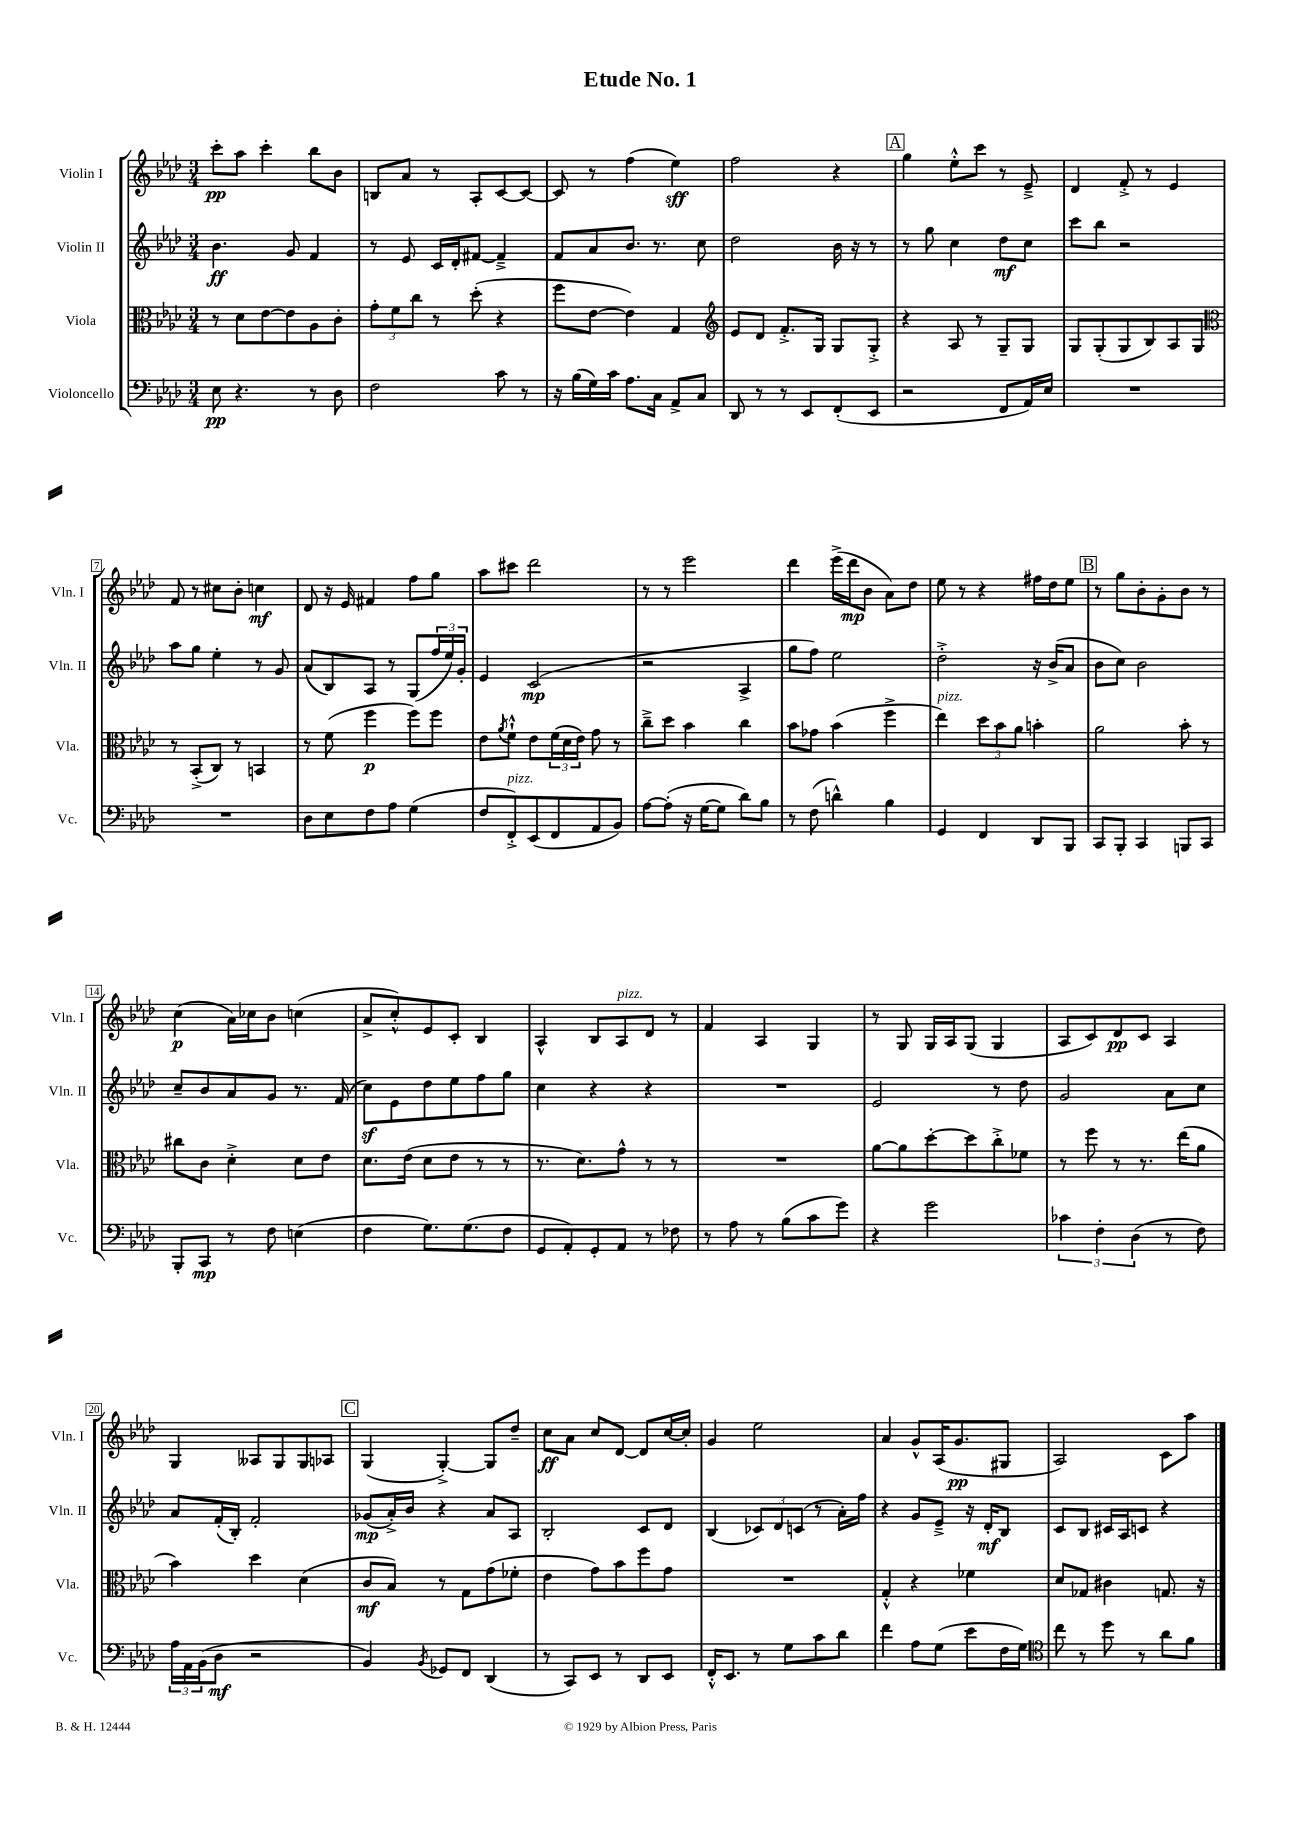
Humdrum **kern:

**kern	**dynam	**kern	**dynam	**kern	**dynam	**kern	**dynam
*part4	*part4	*part3	*part3	*part2	*part2	*part1	*part1
*staff4	*staff4	*staff3	*staff3	*staff2	*staff2	*staff1	*staff1
*I"Violoncello	*	*I"Viola	*	*I"Violin II	*	*I"Violin I	*
*I'Vc.	*	*I'Vla.	*	*I'Vln. II	*	*I'Vln. I	*
*clefF4	*	*clefC3	*	*clefG2	*	*clefG2	*
*k[b-e-a-d-]	*	*k[b-e-a-d-]	*	*k[b-e-a-d-]	*	*k[b-e-a-d-]	*
*M3/4	*	*M3/4	*	*M3/4	*	*M3/4	*
=1	=1	=1	=1	=1	=1	=1	=1
8E-\	pp	8r	.	4.b-\	ff	8ccc'\L	pp
4.r	.	8d-\L	.	.	.	8aa-\J	.
.	.	[8e-\	.	.	.	4ccc'\	.
.	.	8e-\]	.	8g/	.	.	.
8r	.	8A-\	.	4f/	.	8bb-\L	.
8D-\	.	8c'\J	.	.	.	8b-\J	.
=2	=2	=2	=2	=2	=2	=2	=2
2F\	.	12g'\L	.	8r	.	8Bn/L	.
.	.	12f\	.	.	.	.	.
.	.	.	.	8e-/	.	8a-/J	.
.	.	12cc\J	.	.	.	.	.
.	.	8r	.	16c/LL	.	8r	.
.	.	.	.	16d-'/J	.	.	.
.	.	(8dd-'\	.	[8f#X/J	.	8A-'/L	.
8c\	.	4r	.	4f#~^/]	.	[8c/	.
8r	.	.	.	.	.	8c/J_	.
=3	=3	=3	=3	=3	=3	=3	=3
16r	.	8ff\L	.	8f/L	.	8c/]	.
(16B-\LL	.	.	.	.	.	.	.
16G\)	.	[8e-\J	.	8a-/	.	8r	.
16c\JJ	.	.	.	.	.	.	.
8.A-\L	.	4e-\])	.	8.b-/J	.	(4ff\	.
16C\Jk	.	.	.	8.r	.	.	.
8AA-^/L	.	4G/	.	.	.	4ee-\)	sff
8C/J	.	.	.	8cc\	.	.	.
=4	=4	=4	=4	=4	=4	=4	=4
*	*	*clefG2	*	*	*	*	*
8DD-/	.	8e-/L	.	2dd-\	.	2ff\	.
8r	.	8d-/J	.	.	.	.	.
8r	.	8.f'^/L	.	.	.	.	.
8EE-/L	.	.	.	.	.	.	.
.	.	16G/Jk	.	.	.	.	.
(8FF'/	.	8G/L	.	16b-\	.	4r	.
.	.	.	.	16r	.	.	.
8EE-/J	.	8G'^/J	.	8r	.	.	.
!!LO:REH:place=s1:t=A
=5	=5	=5	=5	=5	=5	=5	=5
2r	.	4r	.	8r	.	4gg\	.
.	.	.	.	8gg\	.	.	.
.	.	8A-/	.	4cc\	.	8ee-'^^\L	.
.	.	8r	.	.	.	8ccc\J	.
8FF/L	.	8G~/L	.	8dd-\L	mf	8r	.
16AA-/L)	.	8G/J	.	8cc\J	.	8e-~^/	.
16E-/JJ	.	.	.	.	.	.	.
=6	=6	=6	=6	=6	=6	=6	=6
2.r	.	8G/L	.	8ccc\L	.	4d-/	.
.	.	(8G'/	.	8bb-\J	.	.	.
.	.	8G/	.	2r	.	8f'^/	.
.	.	8B-/)	.	.	.	8r	.
.	.	8A-/	.	.	.	4e-/	.
.	.	8G/J	.	.	.	.	.
!!LO:LB:g=z
=7	=7	=7	=7	=7	=7	=7	=7
*	*	*clefC3	*	*	*	*	*
2.r	.	8r	.	8aa-\L	.	8f/	.
.	.	(8BB-'^/L	.	8gg\J	.	8r	.
.	.	8C/J)	.	4ee-'\	.	8cc#X\L	.
.	.	8r	.	.	.	8b-'\J	.
.	.	4BBn/	.	8r	.	4ccn\	mf
.	.	.	.	8g/	.	.	.
=8	=8	=8	=8	=8	=8	=8	=8
8D-\L	.	8r	.	(8a-/L	.	8d-/	.
8E-\	.	(8f\	.	8B-/)	.	16r	.
.	.	.	.	.	.	16e-/	.
8F\	.	4ff\	p	8A-/J	.	4f#X/	.
8A-\J	.	.	.	8r	.	.	.
(4G\	.	8ff\L)	.	(8G/L	.	8ff\L	.
.	.	8ff\J	.	24ff/L	.	8gg\J	.
.	.	.	.	24ee-/)	.	.	.
.	.	.	.	24g'/JJ	.	.	.
=9	=9	=9	=9	=9	=9	=9	=9
8F/L	.	8e-\L	.	4e-/	.	8aa-\L	.
.	.	8qa-/	.	.	.	.	.
!LO:TX:a:i:t=pizz.	!	!	!	!	!	!	!
8FF'^/)	.	8f`^^\J	.	.	.	8ccc#X\J	.
(8EE-/	.	8e-\L	.	(2c/	mp	2ddd-\	.
8FF/	.	(24f\L	.	.	.	.	.
.	.	24d-\	.	.	.	.	.
.	.	24e-\JJ)	.	.	.	.	.
8AA-/	.	8g\	.	.	.	.	.
8BB-/J)	.	8r	.	.	.	.	.
=10	=10	=10	=10	=10	=10	=10	=10
[8A-\L	.	8cc~^\L	.	2r	.	8r	.
(8A-'\J]	.	8dd-\J	.	.	.	8r	.
16r	.	4b-\	.	.	.	2eee-\	.
[16G\KL	.	.	.	.	.	.	.
8G\J]	.	.	.	.	.	.	.
8d-\L)	.	4cc\	.	4A-^/	.	.	.
8B-\J	.	.	.	.	.	.	.
=11	=11	=11	=11	=11	=11	=11	=11
8r	.	8b-\L	.	8gg\L	.	4ddd-\	.
(8F\	.	8g-X\J	.	8ff\J)	.	.	.
4dn^^\)	.	(4b-\	.	2ee-\	.	(16eee-^\LL	.
.	.	.	.	.	.	16ddd-\J	mp
.	.	.	.	.	.	8b-\J	.
4B-\	.	4ff^\	.	.	.	8a-\L)	.
.	.	.	.	.	.	8dd-\J	.
=12	=12	=12	=12	=12	=12	=12	=12
!	!	!LO:TX:a:i:t=pizz.	!	!	!	!	!
4GG/	.	4ee-\)	.	2dd-'^\	.	8ee-\	.
.	.	.	.	.	.	8r	.
4FF/	.	12dd-\L	.	.	.	4r	.
.	.	12b-\	.	.	.	.	.
.	.	12a-\J	.	.	.	.	.
8DD-/L	.	4bn'\	.	16r	.	16ff#X\LL	.
.	.	.	.	(16b-^/KL	.	16dd-\J	.
8BBB-/J	.	.	.	8a-/J	.	8ee-\J	.
!!LO:REH:place=s1:t=B
=13	=13	=13	=13	=13	=13	=13	=13
8CC/L	.	2a-\	.	8b-\L	.	8r	.
8BBB-'/J	.	.	.	8cc\J)	.	8gg\L	.
4CC/	.	.	.	2b-\	.	8b-'\	.
.	.	.	.	.	.	8g'\	.
8BBBn/L	.	8b-'\	.	.	.	8b-\J	.
8CC/J	.	8r	.	.	.	8r	.
!!LO:LB:g=z
=14	=14	=14	=14	=14	=14	=14	=14
8BBB-'/L	.	8cc#X\L	.	8cc~/L	.	(4cc\	p
8CC/J	mp	8c\J	.	8b-/	.	.	.
8r	.	4d-'^\	.	8a-/	.	16a-\LL)	.
.	.	.	.	.	.	16cc-X\J	.
8F\	.	.	.	8g/J	.	8b-\J	.
(4En\	.	8d-\L	.	8.r	.	(4ccn\	.
.	.	8e-\J	.	.	.	.	.
.	.	.	.	(16f/	.	.	.
=15	=15	=15	=15	=15	=15	=15	=15
4F\	.	8.d-\L	.	8ccz\L)	.	8a-^/L	.
.	.	.	.	8e-\	.	8cc'^^/)	.
.	.	(16e-\Jk	.	.	.	.	.
8.G\L)	.	8d-\L	.	8dd-\	.	8e-/	.
.	.	8e-\J	.	8ee-\	.	8c'/J	.
(8.G\	.	.	.	.	.	.	.
.	.	8r	.	8ff\	.	4B-/	.
8F\J	.	8r	.	8gg\J	.	.	.
=16	=16	=16	=16	=16	=16	=16	=16
8GG/L	.	8.r	.	4cc\	.	4A-^^/	.
8AA-'/)	.	.	.	.	.	.	.
.	.	8.d-\L)	.	.	.	.	.
8GG'/	.	.	.	4r	.	8B-/L	.
!	!	!	!	!	!	!LO:TX:a:i:t=pizz.	!
8AA-/J	.	8g^^\J	.	.	.	8A-/	.
8r	.	8r	.	4r	.	8d-/J	.
8F-X\	.	8r	.	.	.	8r	.
=17	=17	=17	=17	=17	=17	=17	=17
8r	.	2.r	.	2.r	.	4f/	.
8A-\	.	.	.	.	.	.	.
8r	.	.	.	.	.	4A-/	.
(8B-\L	.	.	.	.	.	.	.
8c\	.	.	.	.	.	4G/	.
8g\J)	.	.	.	.	.	.	.
=18	=18	=18	=18	=18	=18	=18	=18
4r	.	[8a-\L	.	2e-/	.	8r	.
.	.	8a-\]	.	.	.	8G/	.
2g\	.	[8dd-'\	.	.	.	16G/LL	.
.	.	.	.	.	.	16A-/J	.
.	.	8dd-\]	.	.	.	(8G/J	.
.	.	8cc'^\	.	8r	.	4G/	.
.	.	8f-X\J	.	8dd-\	.	.	.
=19	=19	=19	=19	=19	=19	=19	=19
6c-X\	.	8r	.	2g/	.	8A-/L	.
.	.	8ff\	.	.	.	8c/)	.
6F'\	.	.	.	.	.	.	.
.	.	8r	.	.	.	8d-/	pp
(6D-\	.	.	.	.	.	.	.
.	.	8.r	.	.	.	8c/J	.
8r	.	.	.	8a-\L	.	4A-/	.
.	.	(16ee-\KL	.	.	.	.	.
8F\)	.	8a-\J	.	8cc\J	.	.	.
!!LO:LB:g=z
=20	=20	=20	=20	=20	=20	=20	=20
24A-\LL	.	4b-\)	.	8a-/L	.	4G/	.
24AA-\	.	.	.	.	.	.	.
(24BB-\J	.	.	.	.	.	.	.
8D-\J	mf	.	.	(16f'/L	.	.	.
.	.	.	.	16B-'/JJ)	.	.	.
2r	.	4dd-\	.	2f'/	.	8A--X/L	.
.	.	.	.	.	.	8G/	.
.	.	(4d-\	.	.	.	8G/	.
.	.	.	.	.	.	8A-X/J	.
!!LO:REH:place=s1:t=C
=21	=21	=21	=21	=21	=21	=21	=21
4BB-/)	.	8c/L	mf	(8g-X/L	mp	(4G/	.
.	.	8B-/J)	.	16a-'^/L)	.	.	.
.	.	.	.	16b-/JJ	.	.	.
8qBB-/	.	.	.	.	.	.	.
8GG-X/L	.	8r	.	4r	.	[4G'^/)	.
8FF/J	.	8G\L	.	.	.	.	.
(4DD-/	.	(8g\	.	8a-/L	.	8G/L]	.
.	.	8f-X'\J	.	8A-/J	.	8dd-~/J	.
=22	=22	=22	=22	=22	=22	=22	=22
8r	.	4e-\	.	2B-'/	.	8cc\L	ff
8CC/L)	.	.	.	.	.	8a-\J	.
8EE-/J	.	8g\L)	.	.	.	8cc/L	.
8r	.	8b-\	.	.	.	[8d-/J	.
8DD-/L	.	8ff\	.	8c/L	.	8d-/L]	.
8EE-/J	.	8g\J	.	8d-/J	.	[16cc/L	.
.	.	.	.	.	.	16cc'/JJ]	.
=23	=23	=23	=23	=23	=23	=23	=23
16FF'^^/KL	.	2.r	.	(4B-/	.	4g/	.
8.EE-/J	.	.	.	.	.	.	.
8r	.	.	.	12c-X/L)	.	2ee-\	.
.	.	.	.	12d-/	.	.	.
8G\L	.	.	.	.	.	.	.
.	.	.	.	(12cn/J	.	.	.
8c\	.	.	.	8r	.	.	.
8d-\J	.	.	.	16a-'\LL)	.	.	.
.	.	.	.	16ff\JJ	.	.	.
=24	=24	=24	=24	=24	=24	=24	=24
4f\	.	4G'^^/	.	4r	.	4a-/	.
8A-\L	.	4r	.	8g/L	.	8g^^/L	.
(8G\J	.	.	.	8e-~^/J	.	(16A-/K	.
.	.	.	.	.	.	8.g/	pp
8e-\L	.	4f-X\	.	16r	.	.	.
.	.	.	.	16d-'/KL	mf	.	.
16F\L	.	.	.	8B-/J	.	8G#X/J	.
16G\JJ)	.	.	.	.	.	.	.
=25	=25	=25	=25	=25	=25	=25	=25
*clefC4	*	*	*	*	*	*	*
8cc\	.	8d-/L	.	8c/L	.	2A-/)	.
8r	.	8G-X/J	.	8B-/J	.	.	.
8dd-\	.	4c#X\	.	16c#X/LL	.	.	.
.	.	.	.	16A-/J	.	.	.
8r	.	.	.	8cn/J	.	.	.
8a-\L	.	8.Gn/	.	4r	.	8c\L	.
8f\J	.	.	.	.	.	8aa-\J	.
.	.	16r	.	.	.	.	.
==	==	==	==	==	==	==	==
*-	*-	*-	*-	*-	*-	*-	*-
